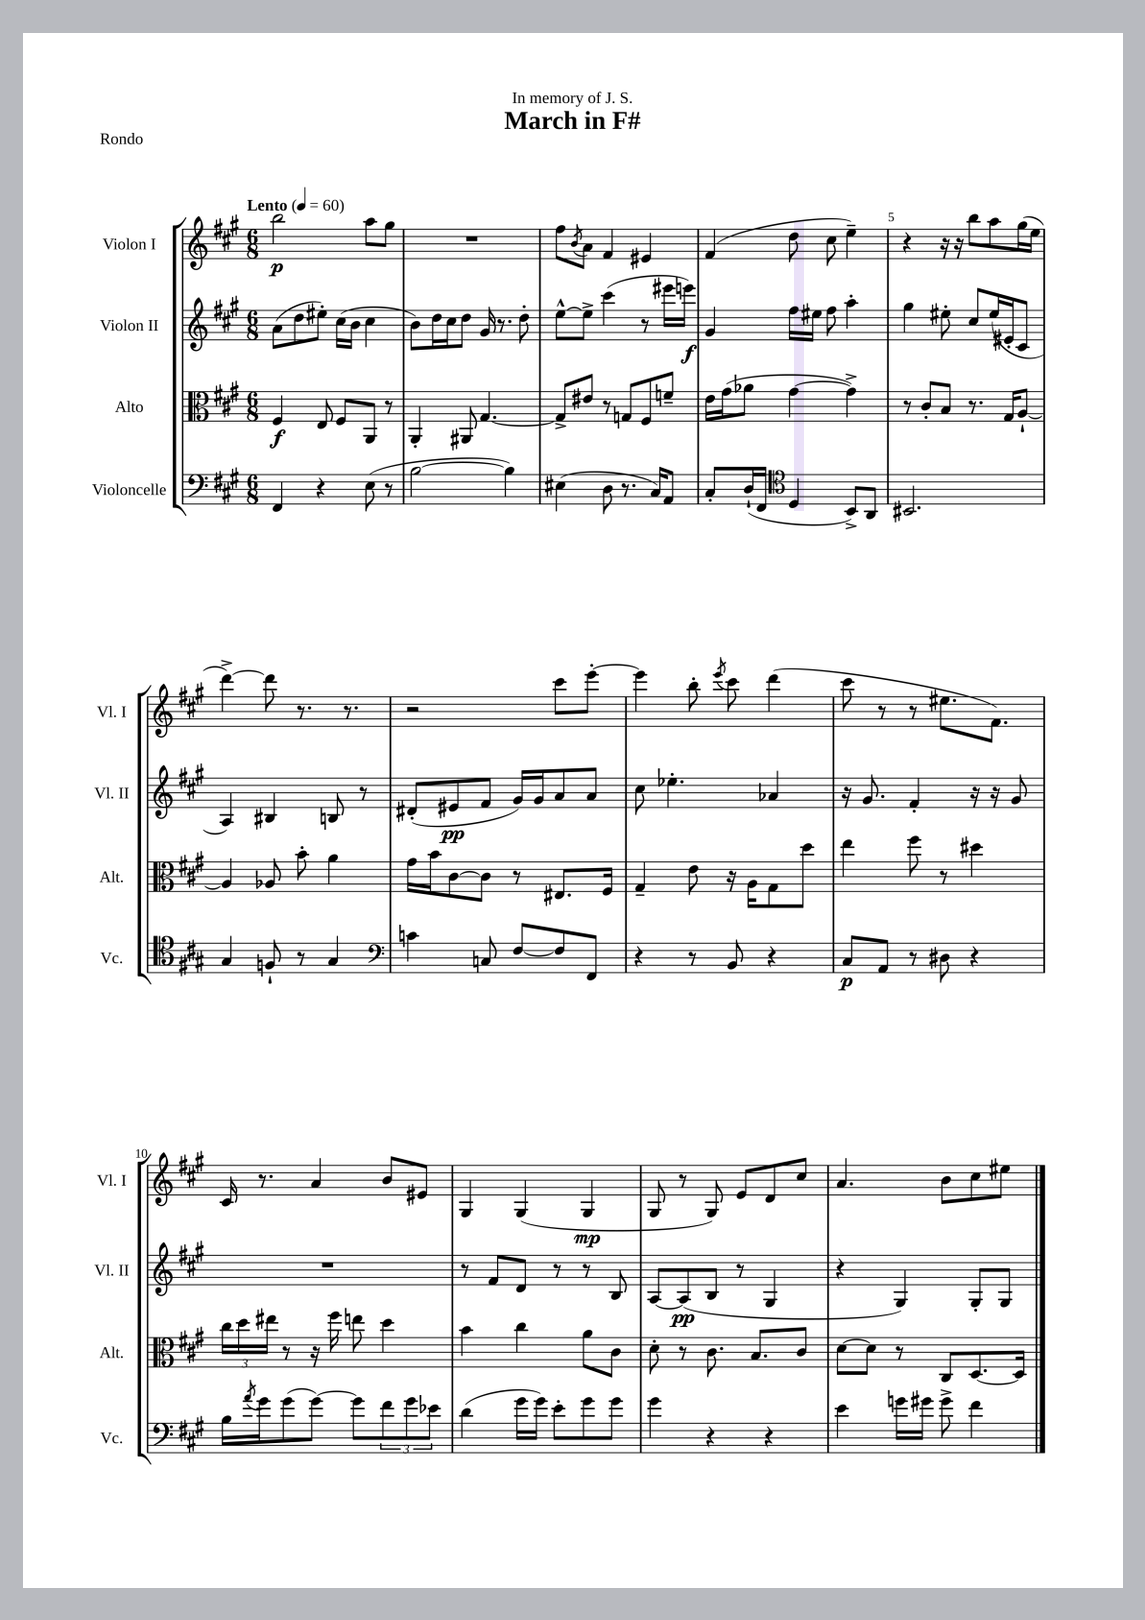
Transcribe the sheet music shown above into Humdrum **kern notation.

**kern	**kern	**kern	**kern
*staff4	*staff3	*staff2	*staff1
*clefF4	*clefC3	*clefG2	*clefG2
*k[f#c#g#]	*k[f#c#g#]	*k[f#c#g#]	*k[f#c#g#]
*M6/8	*M6/8	*M6/8	*M6/8
*MM60	*MM60	*MM60	*MM60
4FF#/	4F#/	(8a\L	2bb\
.	.	8dd\	.
4r	8E/	8ee#'\J)	.
.	8F#/L	(16cc#\LL	.
.	.	16b\JJ	.
(8E\	8AA/J	4cc#\	8aa\L
8r	8r	.	8gg#\J
=	=	=	=
[2B\	4AA'/	8b\L)	2.r
.	.	16dd\L	.
.	.	16cc#\J	.
.	8AA#/	8dd\J	.
.	[4.G#/	16g#/	.
.	.	8.r	.
4B\])	.	.	.
.	.	8dd'\	.
=	=	=	=
(4E#\	8G#^/]L	[8ee^^\L	8ff#\L
.	.	.	8qb/
.	8e#/J	8ee^\]J	8a\J
8D\	8r	(4ccc#\	4f#/
8.r	8G/L	.	.
.	8F#/	8r	4e#/
16C#/LK)	.	.	.
8AA/J	8f~/J	16eee#\LL	.
.	.	16eee\JJ)	.
=	=	=	=
8C#'/L	16e\LL	4g#/	(4f#/
.	(16g#\J	.	.
(16D`/L	8a-\J	.	.
16FF#/JJ	.	.	.
*clefC4	*	*	*
4D/	[4g#\	16ff#\LL	8dd\
.	.	16ee#\JJ	.
.	.	8ff#\	8cc#\
8BB^/L)	4g#^\])	4aa'\	4ee~\)
8AA/J	.	.	.
=	=	=	=
2.BB#/	8r	4gg#\	4r
.	8c#'/L	.	.
.	8B/J	8ee#'\	16r
.	.	.	16r
.	8.r	8cc#/L	8bb\L
.	.	(16ee#/L	8aa\
.	16G#/LK	16e#'/J	.
.	[8A`/J	8c#/J	(16gg#\L
.	.	.	16ee\JJ
=	=	=	=
4G#/	4A/]	4A/)	[4ddd^\)
8F`/	8A-/	4B#/	8ddd\]
8r	8b'\	.	8.r
4G#/	4a\	8B/	.
.	.	.	8.r
.	.	8r	.
=	=	=	=
*clefF4	*	*	*
4c\	16g#\LL	(8d#'/L	2r
.	16b\J	.	.
.	[8c#\	8e#/	.
8C/	8c#\]J	8f#/J	.
[8F#/L	8r	16g#/LL)	.
.	.	16g#/J	.
8F#/]	8.E#/L	8a/	8ccc#\L
8FF#/J	.	8a/J	[8eee'\J
.	16F#/Jk	.	.
=	=	=	=
4r	4G#~/	8cc#\	4eee\]
.	.	4.ee-'\	.
8r	8e\	.	8bb'\
.	.	.	8qeee/
8BB/	16r	.	8ccc#\
.	16A\LK	.	.
4r	8G#\	4a-/	(4ddd\
.	8dd\J	.	.
=	=	=	=
8C#/L	4ee\	16r	8ccc#\
.	.	8.g#/	.
8AA/J	.	.	8r
8r	8ff#\	4f#'/	8r
8D#\	8r	.	8.ee#\L
4r	4dd#\	16r	.
.	.	16r	8.f#\J)
.	.	8g#/	.
=	=	=	=
16B\LL	24cc#\LL	2.r	16c#/
.	24dd\	.	.
8qa/	.	.	.
16g#\J	.	.	8.r
.	24ee#\JJ	.	.
(8g#\	8r	.	.
[8g#\J)	16r	.	4a/
.	16ff#\	.	.
8g#\]L	8ee\	.	.
12f#\	4dd\	.	8b/L
12g#\	.	.	.
.	.	.	8e#/J
12e-\J	.	.	.
=	=	=	=
(4d\	4b\	8r	4G#/
.	.	8f#/L	.
16g#\LL	4cc#\	8d/J	(4G#/
16g#\JJ)	.	.	.
8e'\L	.	8r	.
8g#\	8a\L	8r	4G#/
8g#\J	8c#\J	8B/	.
=	=	=	=
4g#\	8d'\	[8A/L	8G#/
.	8r	(8A/]	8r
4r	8.c#\	8B/J	8G#/)
.	.	8r	8e/L
.	8.B/L	.	.
4r	.	4G#/	8d/
.	8c#/J	.	8cc#/J
=	=	=	=
4e\	[8d\L	4r	4.a/
.	8d\]J	.	.
16g\LL	8r	4G#/)	.
16g#\JJ	.	.	.
8g#^\	8C#/L	.	8b\L
4f#\	[8.D/	8G#'/L	8cc#\
.	.	8G#/J	8ee#\J
.	16D/]Jk	.	.
==	==	==	==
*-	*-	*-	*-
